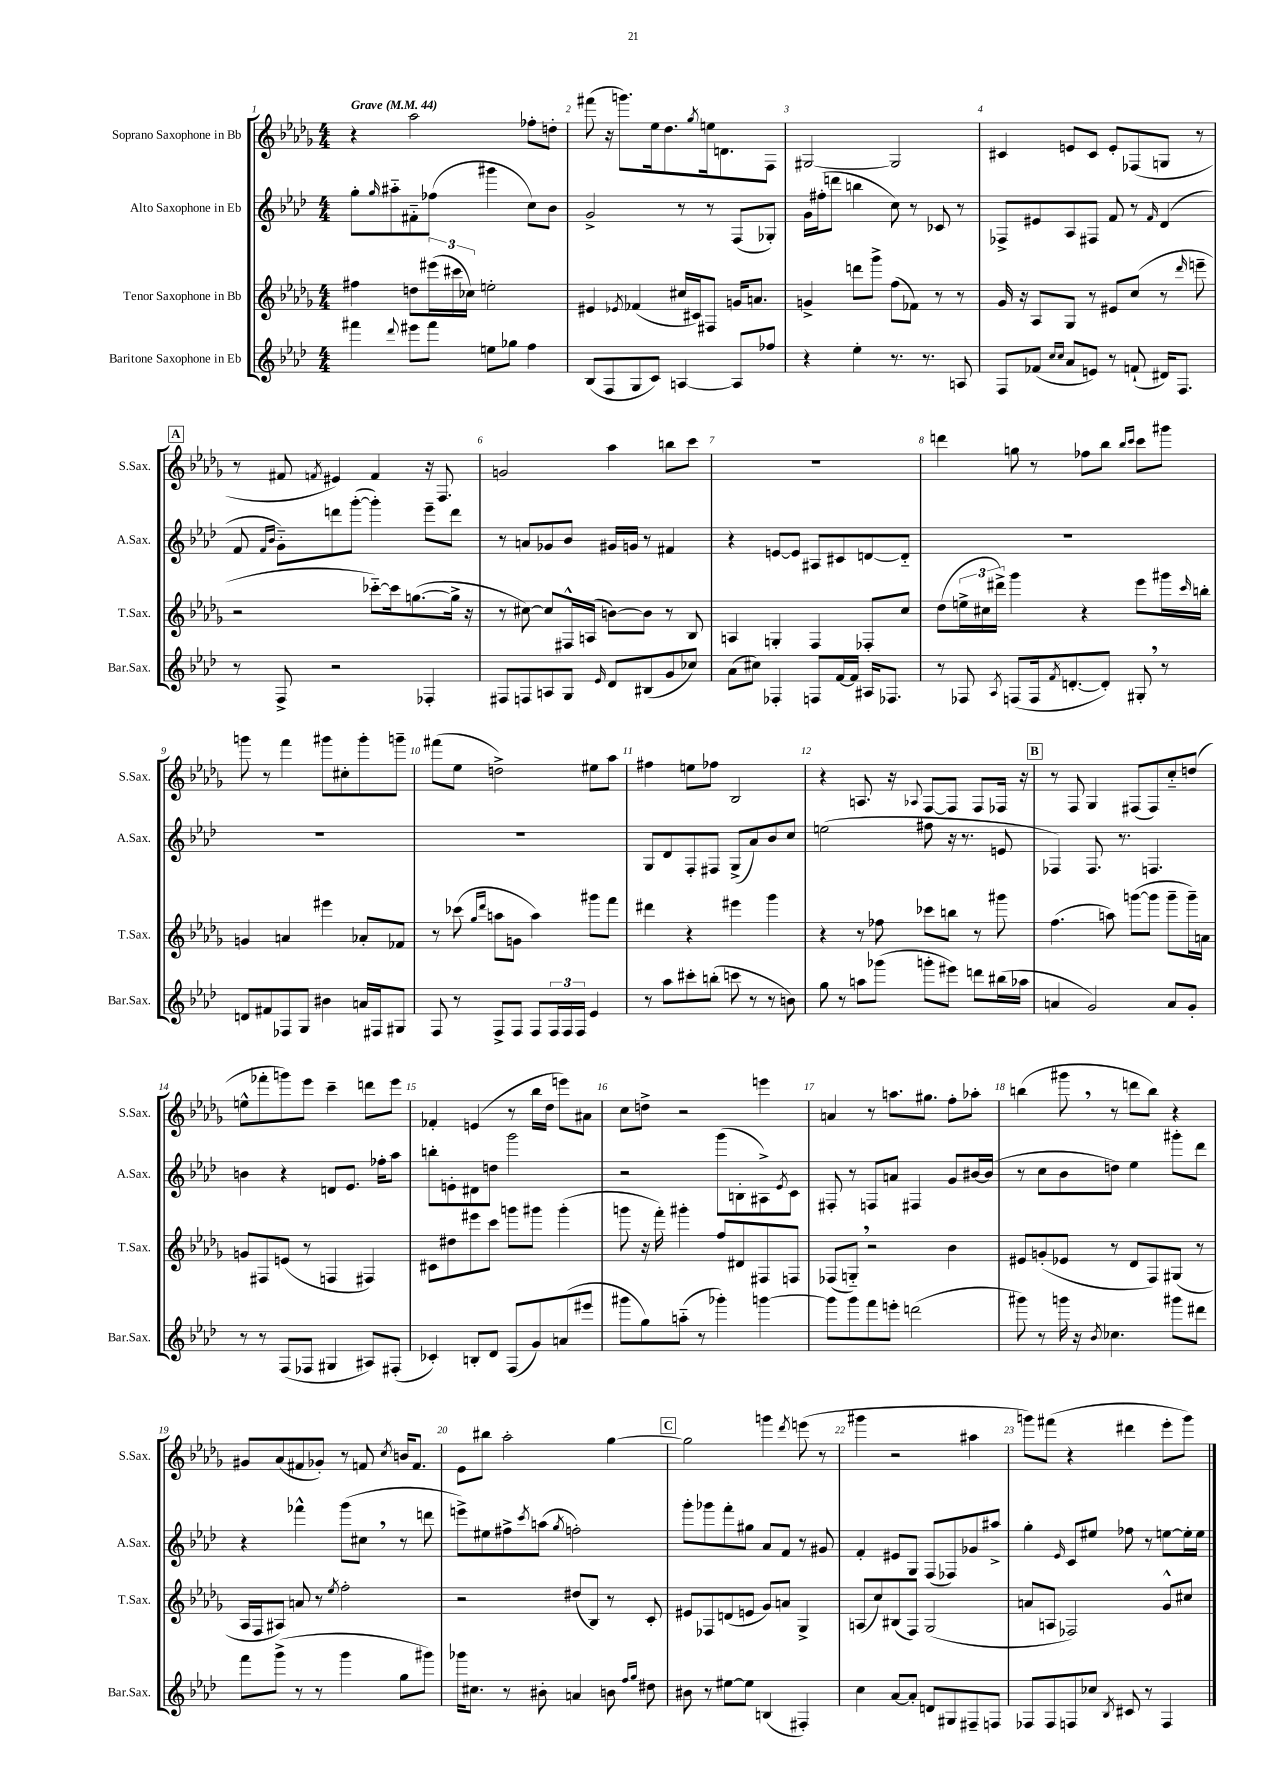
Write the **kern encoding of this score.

**kern	**kern	**kern	**kern
*staff4	*staff3	*staff2	*staff1
*clefG2	*clefG2	*clefG2	*clefG2
*k[b-e-a-d-]	*k[b-e-a-d-g-]	*k[b-e-a-d-]	*k[b-e-a-d-g-]
*M4/4	*M4/4	*M4/4	*M4/4
*MM44	*MM44	*MM44	*MM44
4fff#	4ff#	8gg'	4r
.	.	16qqgg	.
.	.	8aa#'~	.
8qqddd-	.	.	.
8eee#	8dd	8f#'~	2aa-
8fff#	(24eee#	(8ff-	.
.	24ccc#	.	.
.	24cc-)	.	.
8ee	2ee'	4ggg#	.
8gg-	.	.	.
4ff	.	8cc)	8ff-'
.	.	8b-	8dd'
=	=	=	=
(8B-	4e#	2g^	(8fff#
8F	.	.	16r
.	.	.	8.ggg)
.	8qe-	.	.
8G	(4f-	.	.
8c)	.	.	16ee-
.	.	.	8.dd-
[4A	16cc#	8r	.
.	16c#)	.	.
.	.	.	8qgg-
.	8F#	8r	16ee
.	.	.	8.d
8A]	16g	(8F	.
.	8.a	.	.
8ff-	.	8G-')	8F
=	=	=	=
4r	4g^	16g	[2G#
.	.	(16ff#'	.
.	.	8ddd	.
4ee-'	8ddd	4bb	.
.	8ggg-^	.	.
8.r	(8ff	8cc)	2G#]
.	8f-)	8r	.
8.r	.	.	.
.	8r	8c-	.
8A	8r	8r	.
=	=	=	=
8F	16g-	8F-^	4c#
.	16r	.	.
(8f-	8A-	8e#	.
16qqcc	.	.	.
16qqcc	.	.	.
8a-	8G-	8A-	8e
8e)	8r	8F#	8c#
8r	8e#	8f	8e'
(8f`	(8cc	8r	(8F-
.	.	16qqf	.
16d#)	8r	(4d-	8G
8.F	.	.	.
.	16qqddd-	.	.
.	8eee~	.	8r
=	=	=	=
8r	2r	8f	8r
.	.	16qqf	.
.	.	16qqb-	.
8F^	.	8g'~)	8f#
.	.	.	8qf
2r	.	8ddd	4e#)
.	.	([8ggg'	.
.	[8ccc-'~)	4ggg'])	4f
.	16ccc-]	.	.
.	([8.gg	.	.
4F-'	.	8eee-~	16r
.	.	.	8.F
.	16gg^]	8ddd	.
.	16r	.	.
=	=	=	=
8F#	8r	8r	2g
8F	[8cc#)	8a	.
8A	8cc#]	8g-	.
8G	16F#^^	8b-	.
.	(16A	.	.
16qqe-	.	.	.
8d-	[8b)	16g#	4aa-
.	.	16g	.
(8B#	8b]	8r	.
8g	8r	4f#	8bb
8cc-)	8B-	.	8ccc
=	=	=	=
(8a-	4A	4r	1r
8cc#)	.	.	.
4F-'	4G'	[8e	.
.	.	8e]	.
8F	4F	8A#	.
[16f	.	8c#	.
16f]	.	.	.
16A#	8F-'	[8d	.
8.F-	.	.	.
.	8cc	8d'~]	.
=	=	=	=
8r	(8dd-	1r	4ddd
8F-	24ee^	.	.
.	24cc#	.	.
.	24ddd#^)	.	.
8qA-	.	.	.
(8F	4ggg-	.	8gg
16F	.	.	8r
8qf	.	.	.
[8.d'	.	.	.
.	4r	.	8ff-
8d'])	.	.	8bb-
.	.	.	16qqbb-
.	.	.	16qqccc
8G#'	8eee-	.	8ccc
8r	16ggg#	.	8ggg#
.	16qqccc	.	.
.	16bb'	.	.
=	=	=	=
8d	4g	1r	8ggg
8f#	.	.	8r
8F-	4a	.	4fff
8G	.	.	.
4b#	4eee#	.	8ggg#
.	.	.	8cc#'
16a	8a-'	.	8ggg#'
16F#	.	.	.
8G#	8f-	.	8ggg~
=	=	=	=
8F	8r	1r	(8fff#
8r	(8ccc-	.	8ee-
.	16qqgg-	.	.
.	16qqddd-	.	.
8F^	8aa	.	2dd^)
8F	8g	.	.
8F	4aa)	.	.
24F	.	.	.
24F	.	.	.
24F	.	.	.
4e-	8ggg#	.	8ee#
.	8fff	.	8aa-
=	=	=	=
8r	4ddd#	8G	4ff#
8aa-	.	8d-	.
8ccc#'	4r	8F'	8ee
(8bb'	.	8F#	8ff-
8ccc	4eee#	(8G^	2B-
8r	.	8a-)	.
8r	4ggg-	8b-	.
8b)	.	8cc	.
=	=	=	=
8gg	4r	(2ee	4r
8r	.	.	.
8aa	8r	.	8.A
(8ggg-	8ff-	.	.
.	.	.	16r
.	.	.	8qqA-
8ggg'	8ccc-	8ff#	[8F
8eee#)	8bb	16r	8F]
.	.	8.r	.
8ddd	8r	.	8F
(16bb#	8ggg#	8e	16F-
16aa-	.	.	16r
=	=	=	=
4a	(4.ff	4F-)	8r
.	.	.	8F
2g)	.	8.F-	4G-
.	8aa)	.	.
.	.	8.r	.
.	([8ggg	.	(8F#
.	8ggg]	4.F	8F#)
8a	8ggg~	.	8cc'~
8g'	16ggg~)	.	(8dd
.	16a	.	.
=	=	=	=
8r	8g	4b	8ee^^
8r	8F#	.	8fff-'
(8F	(8e	4r	8ggg)
8F-	8r	.	8eee-
4G#	4F	8d	4ccc~
.	.	8.e-	.
8A#)	4F#)	.	8ddd
.	.	16ff-'	.
(8F#'	.	8aa-	8eee-
=	=	=	=
4c-')	8c#	8bb'	4f-'
.	8dd#	8e'	.
8B'	8eee#	8d#	(4e
8d-	8ccc	8dd	.
(8F	8ggg	2ggg	8r
8g)	8ggg#	.	16bb-
.	.	.	16dd-
(8a	(4ggg#'	.	8eee)
8eee#	.	.	8a#
=	=	=	=
8ggg#	8ggg	2r	8cc
8gg)	16r	.	8dd^
.	16fff')	.	.
(8aa'~	4ggg#'	.	2r
8r	.	.	.
4ggg-')	8ff	(8ggg	.
.	8d#	8B'	.
[4ggg	8F#	8A#^)	4eee
.	.	8qe-	.
.	8F	8c	.
=	=	=	=
8ggg]	(8F-	8F#'	4a
8ggg	8G'~)	8r	.
8fff	2r	8F	8r
8eee'	.	8a	8.aa
(2ddd	.	4F#	.
.	.	.	8.gg#
.	4b-	8g	8ff'
.	.	[16b#	8aa-'
.	.	(16b#]	.
=	=	=	=
8ggg#)	8e#	8r	(4bb
8r	(8g'	8cc	.
16ggg	8e-	8b-	8ggg#
16r	.	.	.
8qb-	.	.	.
4.cc-	8r	8dd)	8r
.	8d-	4ee-	8ddd
.	8F)	.	8bb)
8ggg#	(8G#	8ggg#'	4r
8ddd#	8r	8ddd-	.
=	=	=	=
8fff	16A-	4r	8g#
.	16F	.	.
(8ggg^	8A#)	.	(8a-
8r	8a	4fff-^^	8f#
8r	8r	.	8g-')
.	8qee-	.	.
4ggg	2ff'	(8ggg	8r
.	.	8cc#	8f
.	.	.	8qcc
8gg	.	8r	16b
.	.	.	8.f
8ggg#)	.	8ddd	.
=	=	=	=
16ggg-	2r	8eee^)	8e-
8.cc#	.	.	.
.	.	8ee#	8bb#
8r	.	8ff#^	2aa-'
.	.	8qccc	.
8b#'	.	(8aa	.
.	.	8qgg	.
4a	(8dd#	2ff')	.
.	8B-)	.	.
8b	8r	.	[4gg-
16qqff	.	.	.
16qqgg	.	.	.
8dd#	8c'	.	.
=	=	=	=
8b#	8e#	8ggg'	2gg-]
8r	8F-	8ggg-	.
[8ee#	(8d	8fff'	.
8ee#]	8e	8gg#	.
(4B	8g-)	8a-	4ggg
.	8a	8f	.
.	.	.	8qddd-
4F#')	4G-^	8r	(8eee
.	.	8g#	8r
=	=	=	=
4cc	(8A	4f'	4ggg#
.	8cc)	.	.
[8a-	(8B#	8e#	2r
8a-']	8F)	8G	.
8d	(2G-	(8F	.
8G#	.	8F-)	.
8F#~	.	8g-	4aa#
8F	.	8aa#^	.
=	=	=	=
8F-	8a	4gg'	8ggg)
8F-	8A	.	(8fff#
.	.	16qqe-	.
8F	2F-)	8c	4r
8cc-	.	8ee#	.
8qB-	.	.	.
8c#	.	8ff-	4ddd#
8r	.	8r	.
4F	8g-^^	[8ee	8eee-'
.	8cc#	16ee']	8ggg)
.	.	16ee	.
==	==	==	==
*-	*-	*-	*-
